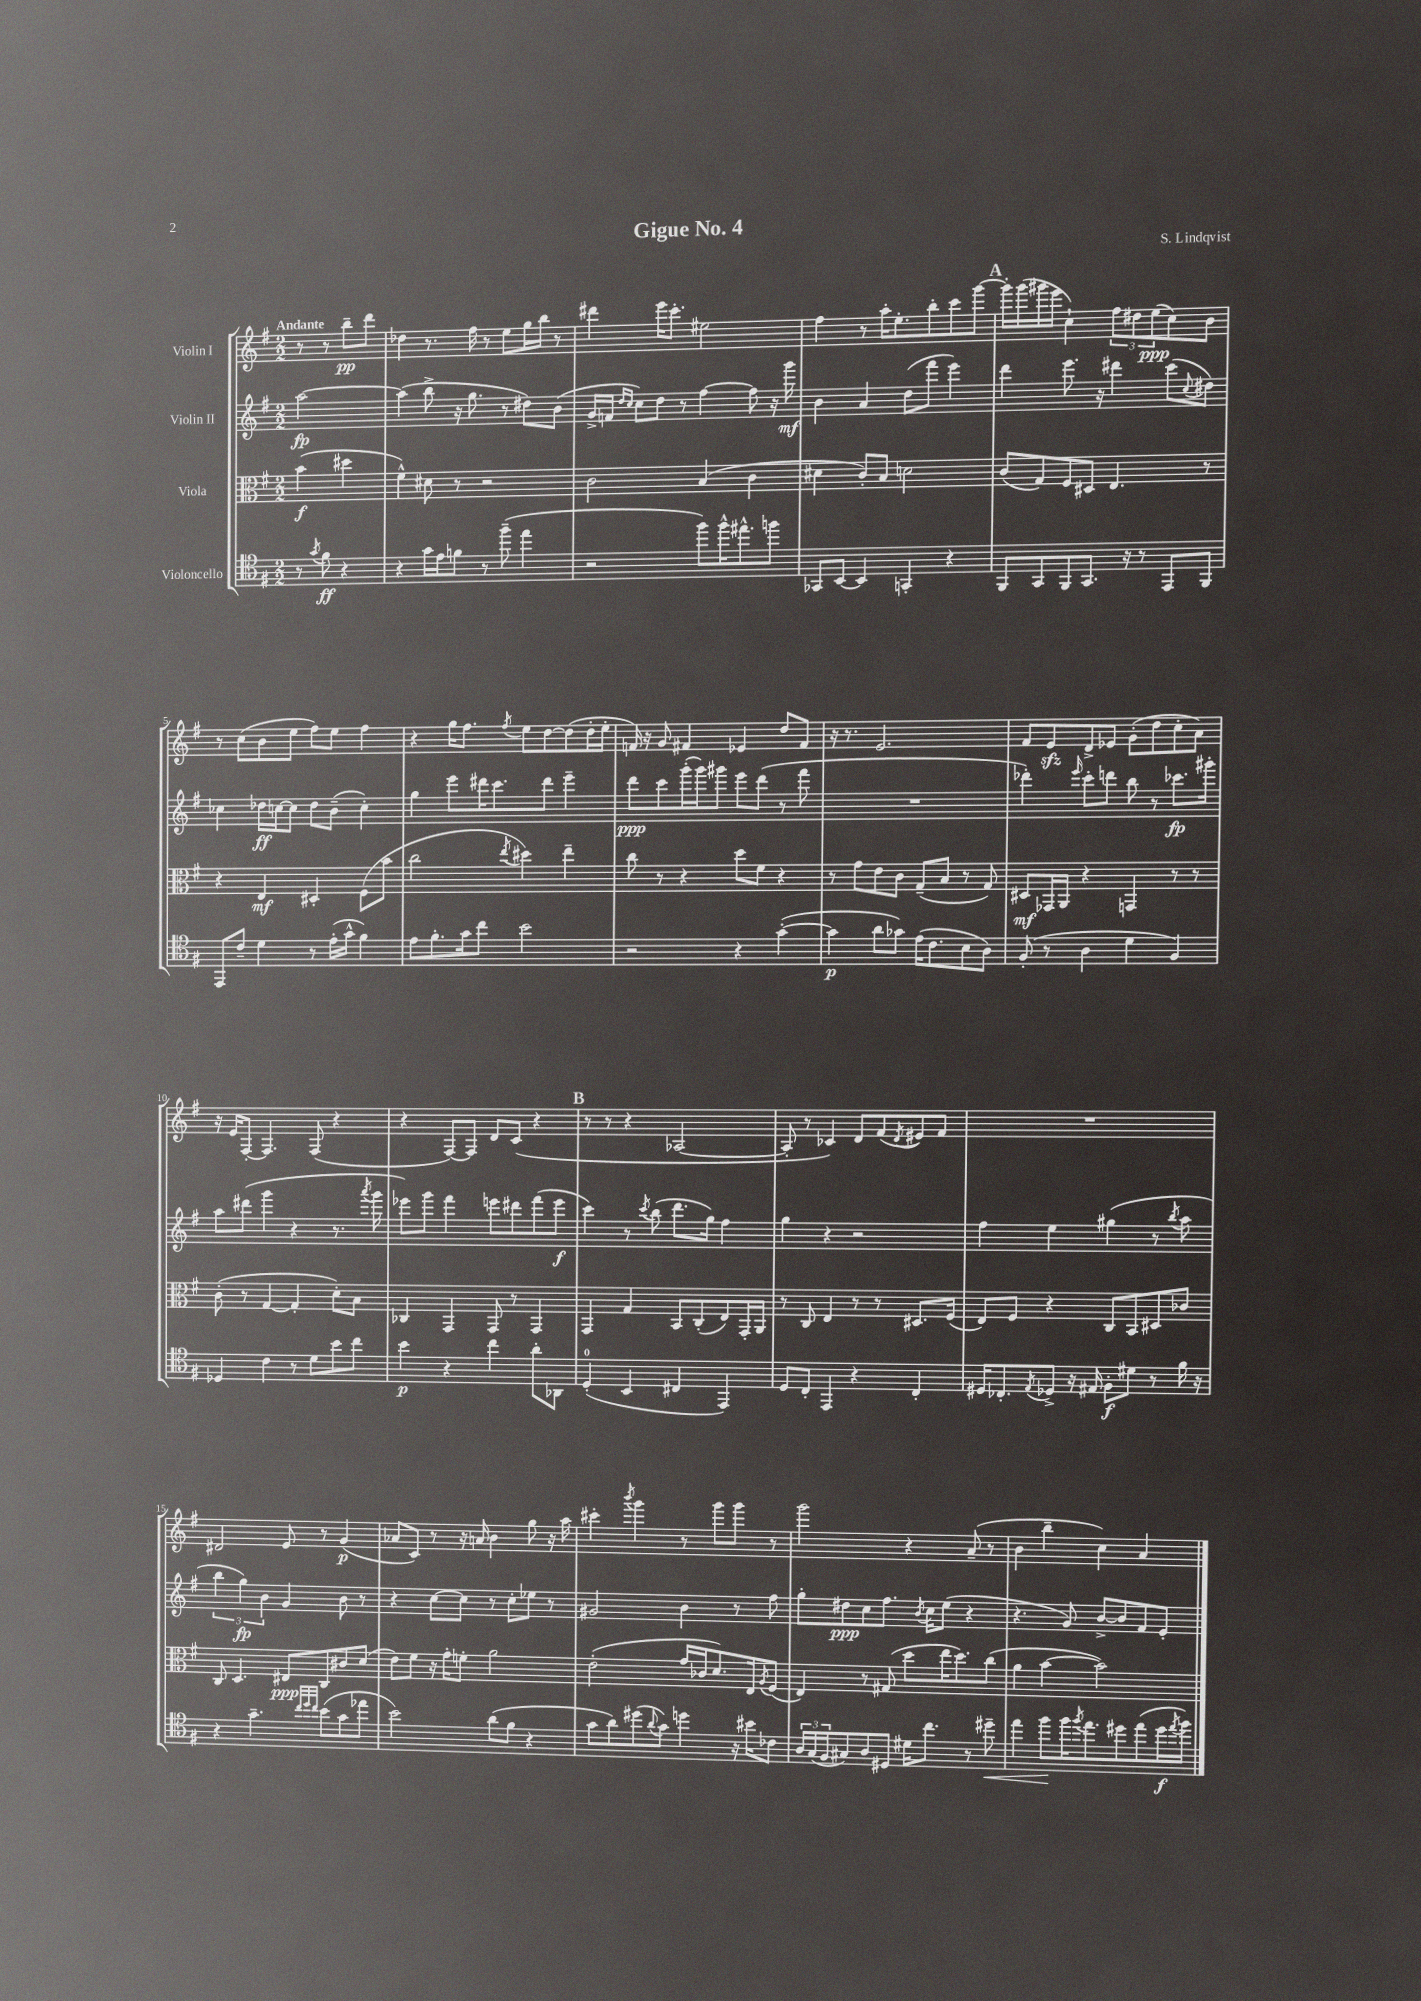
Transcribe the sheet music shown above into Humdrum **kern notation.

**kern	**kern	**kern	**kern
*staff4	*staff3	*staff2	*staff1
*clefC4	*clefC3	*clefG2	*clefG2
*k[f#]	*k[f#]	*k[f#]	*k[f#]
*M2/2	*M2/2	*M2/2	*M2/2
8r	(4b	[2aa	8r
8qg	.	.	.
8f#	.	.	8r
4r	4dd#	.	8bb~
.	.	.	8ddd
=	=	=	=
4r	4f#^^)	(4aa]	4dd-
16g	8d#	8bb^	8.r
16e	.	.	.
8f	8r	16r	.
.	.	8.gg	16ff#
8r	2r	.	8r
(8ff#~	.	8r	8ee
4ee	.	8dd#)	16gg
.	.	.	16bb
.	.	(8b	8r
=	=	=	=
2r	2c	16g^	4ddd#
.	.	16f	.
.	.	16qqdd	.
.	.	16qqcc	.
.	.	8cc)	.
.	.	8dd	16eee
.	.	.	8.ccc'
.	.	8r	.
8ff#)	(4B	[4ff#	2ee#
16ff#^^	.	.	.
8.ee#^^	.	.	.
.	4c	8ff#]	.
8ff	.	16r	.
.	.	16ggg	.
=	=	=	=
8GG-	4d#	4b	4ff#
[8BB	.	.	.
4BB]	8c')	4a	8r
.	8B	.	16aa'
.	.	.	8.ee'
4GG'	2d	(8dd	.
.	.	8fff#	8bb'
4r	.	4eee)	8ccc
.	.	.	[8ggg
=	=	=	=
8FF#	(8c	4ddd	16ggg']
.	.	.	(16ggg
8GG	8G)	.	16ggg#
.	.	.	16eee
8FF#	8F#	8.eee	4cc`)
8.GG	8D#	.	.
.	.	16r	.
.	4.E	4ddd#	12ff#
16r	.	.	.
.	.	.	12dd#
8r	.	.	.
.	.	.	(12ee
8EE	.	(8ccc	8cc)
.	.	8qqcc	.
8FF#	8r	8dd#)	8b
=	=	=	=
8EE	4r	4cc-	8r
8c~	.	.	(8cc
4d	4E	16dd-	8b
.	.	[16cc	.
.	.	8cc]	8ee
8r	4D#'	8dd-	8ff#)
(16e'	.	(8b~	8ee
16g^^	.	.	.
4f#)	(8F#	4cc')	4ff#
.	8b	.	.
=	=	=	=
8e	2cc	4gg	4r
8.f#'	.	.	.
.	.	8eee	16gg
16g	.	.	8.ff#
8cc	.	16ddd#	.
.	.	8.ccc	.
.	8qee	.	8qff#
2b	4dd#)	.	8ee
.	.	8ddd#	[8dd
.	4ee~	4eee~	(8dd]
.	.	.	16dd'
.	.	.	16ee'
=	=	=	=
2r	8cc	8ddd	16f)
.	.	.	16r
.	8r	8ccc	8g
.	4r	(16ggg'	4f#
.	.	16ggg)	.
.	.	8ggg#	.
4r	8dd	8eee	4e-
.	8f#	(8ddd	.
([4g'	4r	8r	8dd
.	.	8fff#	8f#
=	=	=	=
4g]	8r	1r	16r
.	.	.	8.r
.	8g	.	.
8a	8e	.	2.e
8g-)	8c	.	.
(16e	(8G~	.	.
8.c	.	.	.
.	8B	.	.
8B	8r	.	.
8A)	8G)	.	.
=	=	=	=
(8F#'	8D#	4ddd-')	8f#
8r	16GG-	.	8e
.	16AA	.	.
.	.	16qqeee	.
4A	4r	8ccc'	8d^
.	.	8ddd	8e-
4d	4GG	8bb	(8g'
.	.	8r	8dd
4F#)	8r	8.ccc-	8cc'
.	8r	.	8a)
.	.	16ggg#'	.
=	=	=	=
4D-	(8c'	8aa	16r
.	.	.	16e
.	8r	(8ddd#	[8F#'
4c	[4G	4ggg	4.F#]
8r	4G']	4r	.
8d	.	.	(8F#
8b	8d')	8.r	4r
8cc	8B	.	.
.	.	8qaaa	.
.	.	16ggg	.
=	=	=	=
4b	4C-	8eee-)	4r
.	.	8ggg	.
4r	4GG	4fff#	[8F#)
.	.	.	8F#]
4cc	8GG	8eee	8d
.	8r	8ddd#	(8c
8a'	4GG	(8fff#	4r
8AA-	.	8eee	.
=	=	=	=
(4D'	4GG	4ccc)	8r
.	.	.	8r
4BB	4G	8r	4r
.	.	8qccc	.
.	.	(8bb	.
4C#	8BB	8.ddd	[2A-
.	(8C'	.	.
.	.	16gg)	.
4EE)	8E)	4ff#	.
.	16GG'	.	.
.	16AA	.	.
=	=	=	=
8D	8r	4gg	8A-']
8C'	8C	.	8r
4EE	4E	4r	4c-)
4r	8r	2r	8d
.	8r	.	(8f#
.	.	.	8qd
4C'	8.D#	.	8e#)
.	.	.	8f#
.	(16F#	.	.
=	=	=	=
16D#	8E)	4ff#	1r
8.C-'	.	.	.
.	8F#	.	.
8qE	.	.	.
8D-^	4r	4ee	.
16r	.	.	.
16E#	.	.	.
8F#'	8C	(4gg#	.
8d#	8BB	.	.
8r	8D#	8r	.
.	.	8qbb	.
16f#	8c-	8aa	.
16r	.	.	.
=	=	=	=
4r	8C	6bb	2d#
.	4.D	.	.
.	.	6gg)	.
4.g~	.	.	.
.	.	6b	.
.	8E#	4g	8e
32qqcc	.	.	.
32qqdd	.	.	.
32qqcc	.	.	.
(8b	8C	.	8r
8g	8c#	8b	(4g
8ee-	(8d	8r	.
=	=	=	=
2b)	8e)	4r	8a-
.	8f#	.	8c)
.	16r	[8cc	8r
.	16g'	.	.
.	8f'	8cc]	16r
.	.	.	16a
(8a	2a	8r	4b
8f#	.	8cc'	.
4r	.	8ee-	8gg
.	.	8r	16r
.	.	.	16aa
=	=	=	=
8g	(2e'	2g#	4ccc#'
8a)	.	.	.
.	.	.	8qbbb
(8dd#	.	.	4ggg
8qqa	.	.	.
8g)	.	.	.
4dd	16g	4b	8r
.	16c-	.	.
.	8.d)	.	8ggg
16r	.	8r	8ggg
16b#	16E	.	.
.	8qA	.	.
8c-	(8F#	8ff#	8r
=	=	=	=
24A	4E)	8gg'	2ggg
(24G	.	.	.
24F#	.	.	.
8G#)	.	8dd#	.
8A	8r	8cc	.
8D#	(8G#	8.ff#	.
16d#	8dd	.	4r
.	.	8qb	.
8.cc	.	16cc	.
.	16ee	(8ee	.
.	8.dd)	.	.
8r	.	4r	(8a~
8dd#~	(8cc	.	8r
=	=	=	=
4ee	4a	4.r	4b
8ff#	[4b	.	4bb~
16ff#	.	8g)	.
8qff#	.	.	.
8.ee	.	.	.
.	2b])	[8b^	4cc)
8dd#	.	8b]	.
(8ee	.	8f#	4a
16dd#	.	8e'	.
8qee	.	.	.
16ff#)	.	.	.
==	==	==	==
*-	*-	*-	*-
